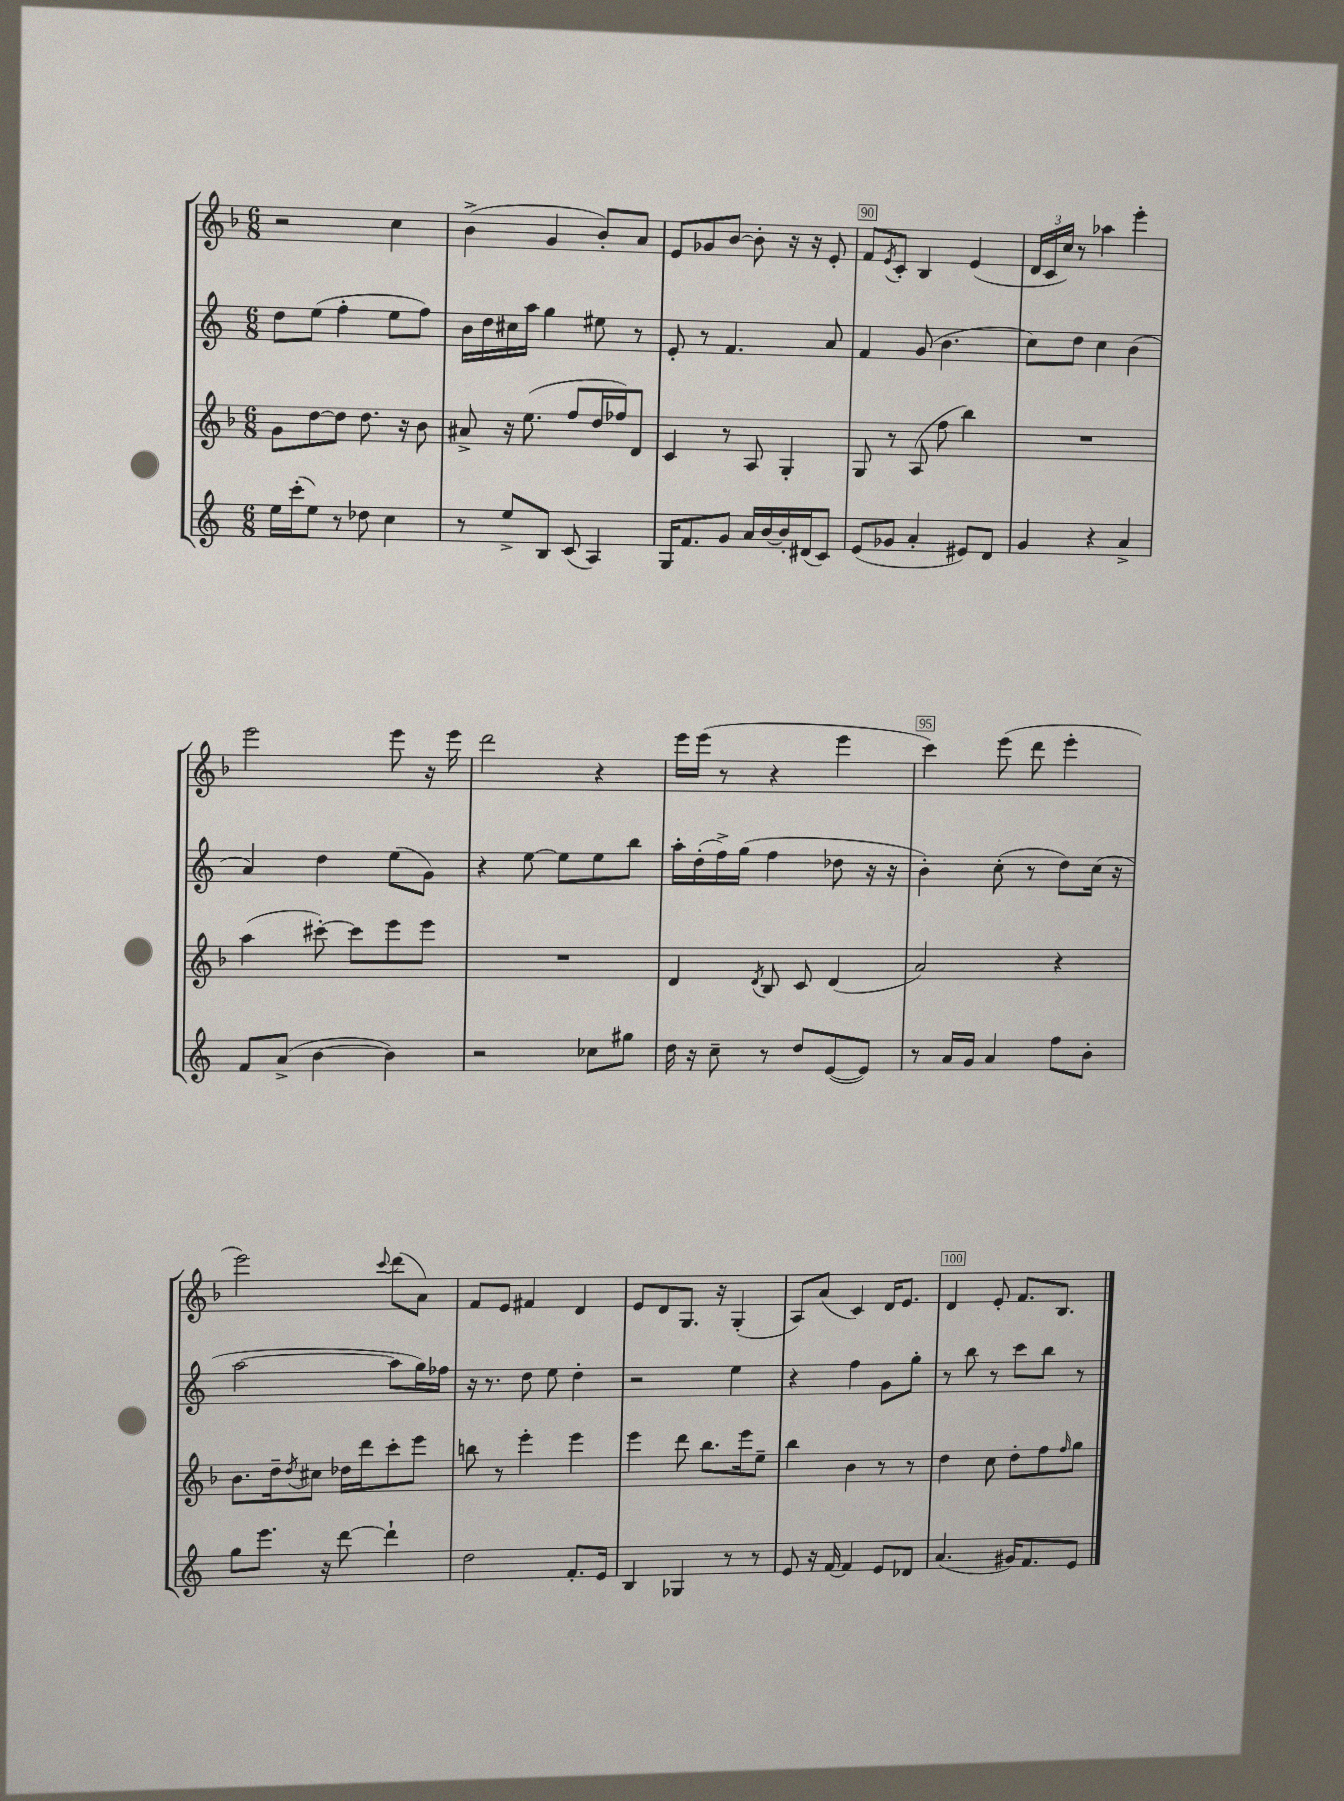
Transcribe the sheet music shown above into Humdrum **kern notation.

**kern	**kern	**kern	**kern
*part4	*part3	*part2	*part1
*staff4	*staff3	*staff2	*staff1
*clefG2	*clefG2	*clefG2	*clefG2
*k[]	*k[b-]	*k[]	*k[b-]
*M6/8	*M6/8	*M6/8	*M6/8
=87	=87	=87	=87
16ee\LL	8g\L	8dd\L	2r
(16ccc'\J	.	.	.
8ee\J)	[8dd\	(8ee\J	.
8r	8dd\J]	4ff'\	.
8dd-X\	8.dd\	.	.
4cc\	.	8ee\L	4cc\
.	16r	.	.
.	8b-\	8ff\J)	.
=88	=88	=88	=88
8r	8a#X^/	16b\LL	(4b-^\
.	.	16dd\	.
8ee^/L	16r	16cc#X\	.
.	(8.ee\	16aa\JJ	.
8B/J	.	4gg\	4g/
(8c/	8ff/L	.	.
4A/)	16dd/L	8ee#X\	8b-'/L)
.	16ff-X/J)	.	.
.	8d/J	8r	8a/J
=89	=89	=89	=89
16G/KL	4c/	8e'/	8e/L
8.f/	.	.	.
.	.	8r	8g-X/
8g/J	8r	4.f/	[8b-/J
16a/LL	8A/	.	8b-'\]
[16b/	.	.	.
16b'/]	4G'/	.	16r
(16d#X/J	.	.	16r
8c/J)	.	8a/	8e'/
=90	=90	=90	=90
(8e/L	8G/	4f/	8f/L
.	.	.	8qe/
8g-X/J	8r	.	8c'/J
4a'/	(8A/	(8g/	4B-/
.	8ff\	4.b\	.
8e#X/L)	4bb-\)	.	(4e/
8d/J	.	.	.
=91	=91	=91	=91
4g/	2.r	8cc\L)	24d/LL
.	.	.	24c/
.	.	.	24cc/JJ)
.	.	8dd\J	8r
4r	.	4cc\	4aa-X\
4a^/	.	(4b\	4eee'\
!!LO:LB:g=z
=92	=92	=92	=92
8f/L	(4aa\	4a/)	2eee\
(8a^/J	.	.	.
[4b\	[8ccc#X'\)	4dd\	.
.	8ccc#\L]	.	.
4b\])	8eee\	(8ee\L	8eee\
.	8eee\J	8g\J)	16r
.	.	.	16eee\
=93	=93	=93	=93
2r	2.r	4r	2ddd\
.	.	[8ee\	.
.	.	8ee\L]	.
8cc-X\L	.	8ee\	4r
8gg#X\J	.	8bb\J	.
=94	=94	=94	=94
16dd\	4d/	16aa'\LL	16eee\LL
16r	.	(16dd'\	(16eee\JJ
8cc~\	.	16ff^\)	8r
.	.	(16gg\JJ	.
.	8qd/	.	.
8r	8B-/	4ff\	4r
8dd/L	8c/	.	.
([8e/	(4d/	8dd-X\	4eee\
8e/J])	.	16r	.
.	.	16r	.
=95	=95	=95	=95
8r	2a/)	4b'\)	4ccc\)
16a/LL	.	.	.
16g/JJ	.	.	.
4a/	.	(8cc'\	(8eee\
.	.	8r	8ddd\
8ff\L	4r	8dd\L)	4eee'\
8b'\J	.	(16cc\Jk	.
.	.	16r	.
!!LO:LB:g=z
=96	=96	=96	=96
8gg\L	8.b-\L	[2aa\	2eee\)
8.eee\J	.	.	.
.	16dd~\k	.	.
.	8qdd/	.	.
.	8cc#X\J	.	.
16r	.	.	.
[8ddd\	16dd-X\LL	.	.
.	16ddd\J	.	.
.	.	.	8qqccc/
4ddd`\]	8ccc'\	8aa\L]	(8ddd\L
.	8eee\J	16gg\L)	8a\J)
.	.	16ff-X\JJ	.
=97	=97	=97	=97
2dd\	8bbn\	16r	8f/L
.	.	8.r	.
.	8r	.	8e/J
.	4eee'\	8dd\	4f#X/
.	.	8ee\	.
8.f'/L	4eee\	4dd'\	4d/
16e/Jk	.	.	.
=98	=98	=98	=98
4B/	4eee\	2r	8e/L
.	.	.	8d/
4G-X/	8ddd\	.	8.G/J
.	8.bb-\L	.	.
.	.	.	16r
8r	.	4ee\	(4G'/
.	16eee\k	.	.
8r	8ee~\J	.	.
=99	=99	=99	=99
8e/	4bb-\	4r	8A/L)
16r	.	.	(8a/J
[16f/	.	.	.
4f/]	4b-\	4ff\	4c/)
8e/L	8r	8g\L	16d/KL
.	.	.	8.e/J
8d-X/J	8r	8gg'\J	.
=100	=100	=100	=100
(4.a/	4dd\	8r	4d/
.	.	8bb\	.
.	8cc\	8r	8e'/
16g#X/KL)	8dd'\L	8ccc\L	8.f/L
8.f/	.	.	.
.	8ff\	8bb\J	.
.	.	.	8.B-/J
.	16qqff/	.	.
8e/J	8gg\J	8r	.
==	==	==	==
*-	*-	*-	*-
